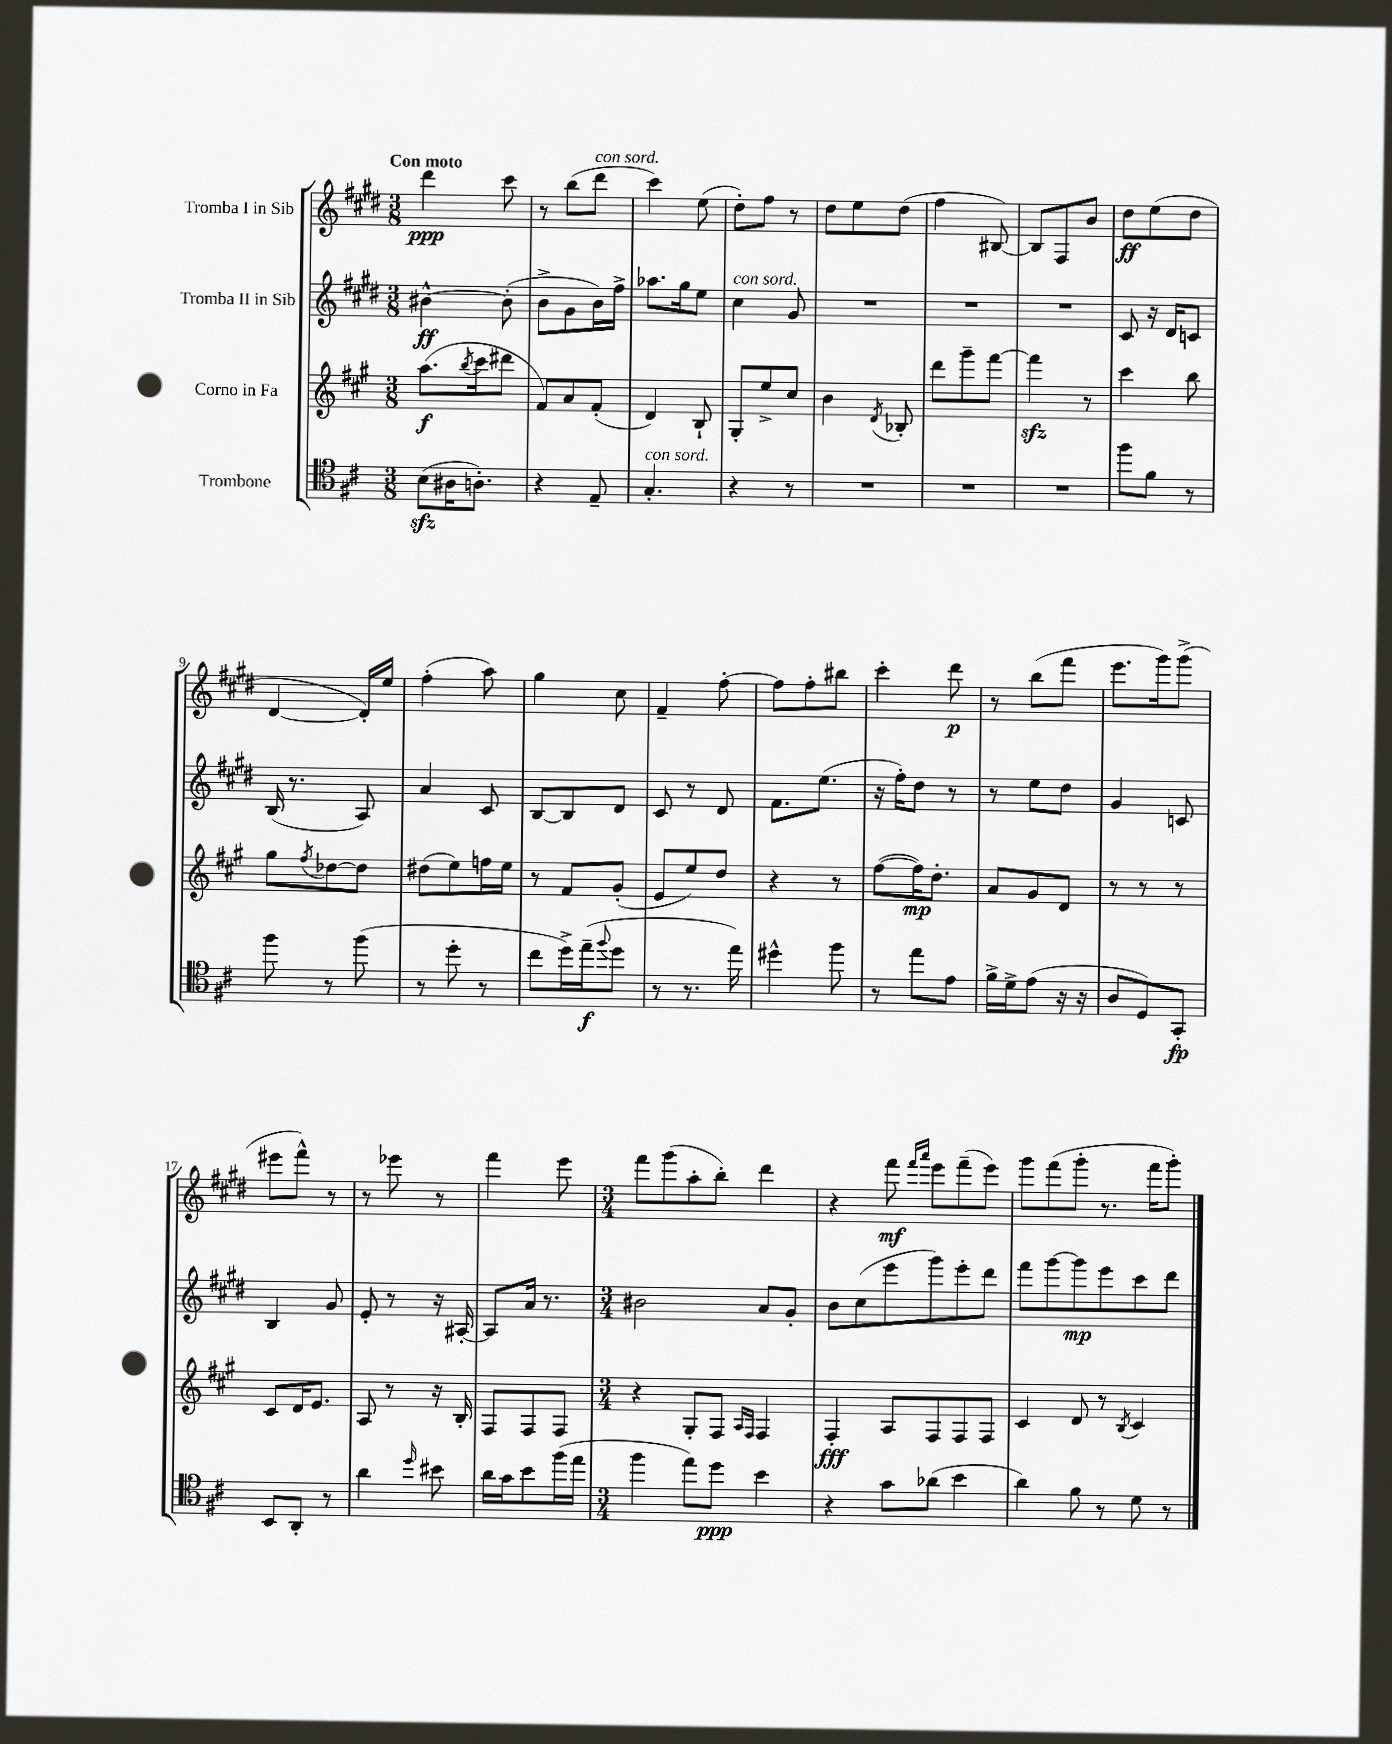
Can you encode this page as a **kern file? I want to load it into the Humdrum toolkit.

**kern	**dynam	**kern	**dynam	**kern	**dynam	**kern	**dynam
*part4	*part4	*part3	*part3	*part2	*part2	*part1	*part1
*staff4	*staff4	*staff3	*staff3	*staff2	*staff2	*staff1	*staff1
*I"Trombone	*	*I"Corno in Fa	*	*I"Tromba II in Sib	*	*I"Tromba I in Sib	*
*clefC4	*	*clefG2	*	*clefG2	*	*clefG2	*
*k[f#c#]	*	*k[f#c#g#]	*	*k[f#c#g#d#]	*	*k[f#c#g#d#]	*
*M3/8	*	*M3/8	*	*M3/8	*	*M3/8	*
=1	=1	=1	=1	=1	=1	=1	=1
!	!	!	!	!	!	!LO:TX:a:B:t=Con moto	!
(8Bzz\L	.	(8.aa\L	f	[4b#X^^\	ff	4ddd#\	ppp
16A#X\K	.	.	.	.	.	.	.
.	.	8qbb/	.	.	.	.	.
8.An'\J)	.	16ccc#\k	.	.	.	.	.
.	.	8ddd#X\J	.	(8b#'\]	.	8ccc#\	.
=2	=2	=2	=2	=2	=2	=2	=2
4r	.	8f#/L)	.	8b^\L	.	8r	.
.	.	8a/	.	8g#\	.	(8bb\L	.
!	!	!	!	!	!	!LO:TX:a:i:t=con sord.	!
8E~/	.	(8f#'/J	.	16b\L)	.	8ddd#\J	.
.	.	.	.	16ff#^\JJ	.	.	.
=3	=3	=3	=3	=3	=3	=3	=3
!LO:TX:a:i:t=con sord.	!	!	!	!	!	!	!
4.G'/	.	4d/)	.	8.aa-X\L	.	4ccc#\)	.
.	.	.	.	16gg#\k	.	.	.
.	.	8B`/	.	8ee\J	.	(8ee\	.
=4	=4	=4	=4	=4	=4	=4	=4
!	!	!	!	!LO:TX:a:i:t=con sord.	!	!	!
4r	.	8G#'/L	.	4cc#\	.	8dd#'\L)	.
.	.	8ee^/	.	.	.	8ff#\J	.
8r	.	8cc#/J	.	8g#/	.	8r	.
=5	=5	=5	=5	=5	=5	=5	=5
4.r	.	4b\	.	4.r	.	8dd#\L	.
.	.	.	.	.	.	8ee\	.
.	.	8qd/	.	.	.	.	.
.	.	8B-X'/	.	.	.	(8dd#\J	.
=6	=6	=6	=6	=6	=6	=6	=6
4.r	.	8ddd\L	.	4.r	.	4ff#\	.
.	.	8ggg#~\	.	.	.	.	.
.	.	[8fff#\J	.	.	.	[8B#X/)	.
=7	=7	=7	=7	=7	=7	=7	=7
4.r	.	4fff#zz\]	.	4.r	.	8B#/L]	.
.	.	.	.	.	.	8F#/	.
.	.	8r	.	.	.	8b/J	.
=8	=8	=8	=8	=8	=8	=8	=8
8ff#\L	.	4ccc#\	.	8c#/	.	8dd#\L	ff
8f#\J	.	.	.	16r	.	(8ee\	.
.	.	.	.	16d#/KL	.	.	.
8r	.	8bb\	.	8cn/J	.	8dd#\J	.
!!LO:LB:g=z
=9	=9	=9	=9	=9	=9	=9	=9
8ff#\	.	8gg#\L	.	(16B/	.	[4d#/	.
.	.	.	.	8.r	.	.	.
.	.	8qff#/	.	.	.	.	.
8r	.	[8dd-X\	.	.	.	.	.
(8ff#\	.	8dd-\J]	.	8A/)	.	16d#'/LL])	.
.	.	.	.	.	.	16ee/JJ	.
=10	=10	=10	=10	=10	=10	=10	=10
8r	.	(8dd#X\L	.	4a/	.	(4ff#'\	.
8dd'\	.	8ee\)	.	.	.	.	.
8r	.	16ffn\L	.	8c#/	.	8aa\)	.
.	.	16ee\JJ	.	.	.	.	.
=11	=11	=11	=11	=11	=11	=11	=11
8cc#\L	.	8r	.	[8B/L	.	4gg#\	.
16dd^\L)	.	8f#/L	.	8B/]	.	.	.
(16ee~\J	f	.	.	.	.	.	.
8qqff#/	.	.	.	.	.	.	.
8dd\J	.	(8g#'/J	.	8d#/J	.	8cc#\	.
=12	=12	=12	=12	=12	=12	=12	=12
8r	.	8e/L	.	8c#/	.	4f#~/	.
8.r	.	8ee/)	.	8r	.	.	.
.	.	8dd/J	.	8d#/	.	[8ff#'\	.
16ee\)	.	.	.	.	.	.	.
=13	=13	=13	=13	=13	=13	=13	=13
4dd#X^^\	.	4r	.	8.f#\L	.	8ff#\L]	.
.	.	.	.	.	.	8ff#'\	.
.	.	.	.	(8.ee\J	.	.	.
8ff#\	.	8r	.	.	.	8bb#X\J	.
=14	=14	=14	=14	=14	=14	=14	=14
8r	.	([8ff#\L	.	16r	.	4ccc#'\	.
.	.	.	.	16ff#'\KL)	.	.	.
8ee\L	.	16ff#\K])	mp	8dd#\J	.	.	.
.	.	8.dd'\J	.	.	.	.	.
8e\J	.	.	.	8r	.	8ddd#\	p
=15	=15	=15	=15	=15	=15	=15	=15
16f#^\LL	.	8a/L	.	8r	.	8r	.
16d^\J	.	.	.	.	.	.	.
(8e\J	.	8g#/	.	8ee\L	.	(8bb\L	.
16r	.	8d/J	.	8dd#\J	.	8fff#\J	.
16r	.	.	.	.	.	.	.
=16	=16	=16	=16	=16	=16	=16	=16
8A/L	.	8r	.	4g#/	.	8.eee\L	.
8D/)	.	8r	.	.	.	.	.
.	.	.	.	.	.	16ggg#\k)	.
8GG'/J	fp	8r	.	8cn/	.	(8ggg#^\J	.
!!LO:LB:g=z
=17	=17	=17	=17	=17	=17	=17	=17
8BB/L	.	8c#/L	.	4B/	.	8eee#X\L	.
8AA'/J	.	16d/K	.	.	.	8fff#^^\J)	.
.	.	8.e/J	.	.	.	.	.
8r	.	.	.	8g#/	.	8r	.
=18	=18	=18	=18	=18	=18	=18	=18
4a\	.	8A/	.	8e'/	.	8r	.
.	.	8r	.	8r	.	8eee-X\	.
16qqdd/	.	.	.	.	.	.	.
8b#X\	.	16r	.	16r	.	8r	.
.	.	16B'/	.	[16A#X'/	.	.	.
=19	=19	=19	=19	=19	=19	=19	=19
16a\LL	.	8F#/L	.	8A#/L]	.	4fff#\	.
16g\J	.	.	.	.	.	.	.
8b\	.	8F#/	.	16a/Jk	.	.	.
.	.	.	.	8.r	.	.	.
(16ff#\L	.	8F#/J	.	.	.	8eee\	.
16ee\JJ	.	.	.	.	.	.	.
=20	=20	=20	=20	=20	=20	=20	=20
*M3/4	*	*M3/4	*	*M3/4	*	*M3/4	*
4ff#\	.	4r	.	2b#X\	.	8fff#\L	.
.	.	.	.	.	.	(8ggg#\	.
8ee\L)	.	8G#'/L	.	.	.	8aa'\	.
8dd\J	ppp	8F#/J	.	.	.	8bb'\J)	.
.	.	16qqA/LL	.	.	.	.	.
.	.	16qqF#/JJ	.	.	.	.	.
4b\	.	4F#/	.	8a/L	.	4ddd#\	.
.	.	.	.	8g#'/J	.	.	.
=21	=21	=21	=21	=21	=21	=21	=21
4r	.	4F#'/	fff	8b\L	.	4r	.
.	.	.	.	(8cc#\	.	.	.
8g\L	.	8A/L	.	8eee\	.	8fff#\	mf
.	.	.	.	.	.	16qqfff#/LL	.
.	.	.	.	.	.	16qqaaa/JJ	.
(8a-X\J	.	8F#/	.	8ggg#\)	.	8eee\L	.
4b\	.	8F#/	.	8eee'\	.	(8fff#~\	.
.	.	8F#/J	.	8ddd#\J	.	8eee\J)	.
=22	=22	=22	=22	=22	=22	=22	=22
4a\)	.	4c#/	.	8fff#\L	.	8ggg#\L	.
.	.	.	.	[8ggg#\	.	(8fff#\	.
8f#\	.	8d/	.	8ggg#\]	mp	8ggg#'\J	.
8r	.	8r	.	8eee\	.	8.r	.
.	.	8qB/	.	.	.	.	.
8d\	.	4c#/	.	8ccc#\	.	.	.
.	.	.	.	.	.	16fff#\KL	.
8r	.	.	.	8ddd#\J	.	8ggg#'\J)	.
==	==	==	==	==	==	==	==
*-	*-	*-	*-	*-	*-	*-	*-
